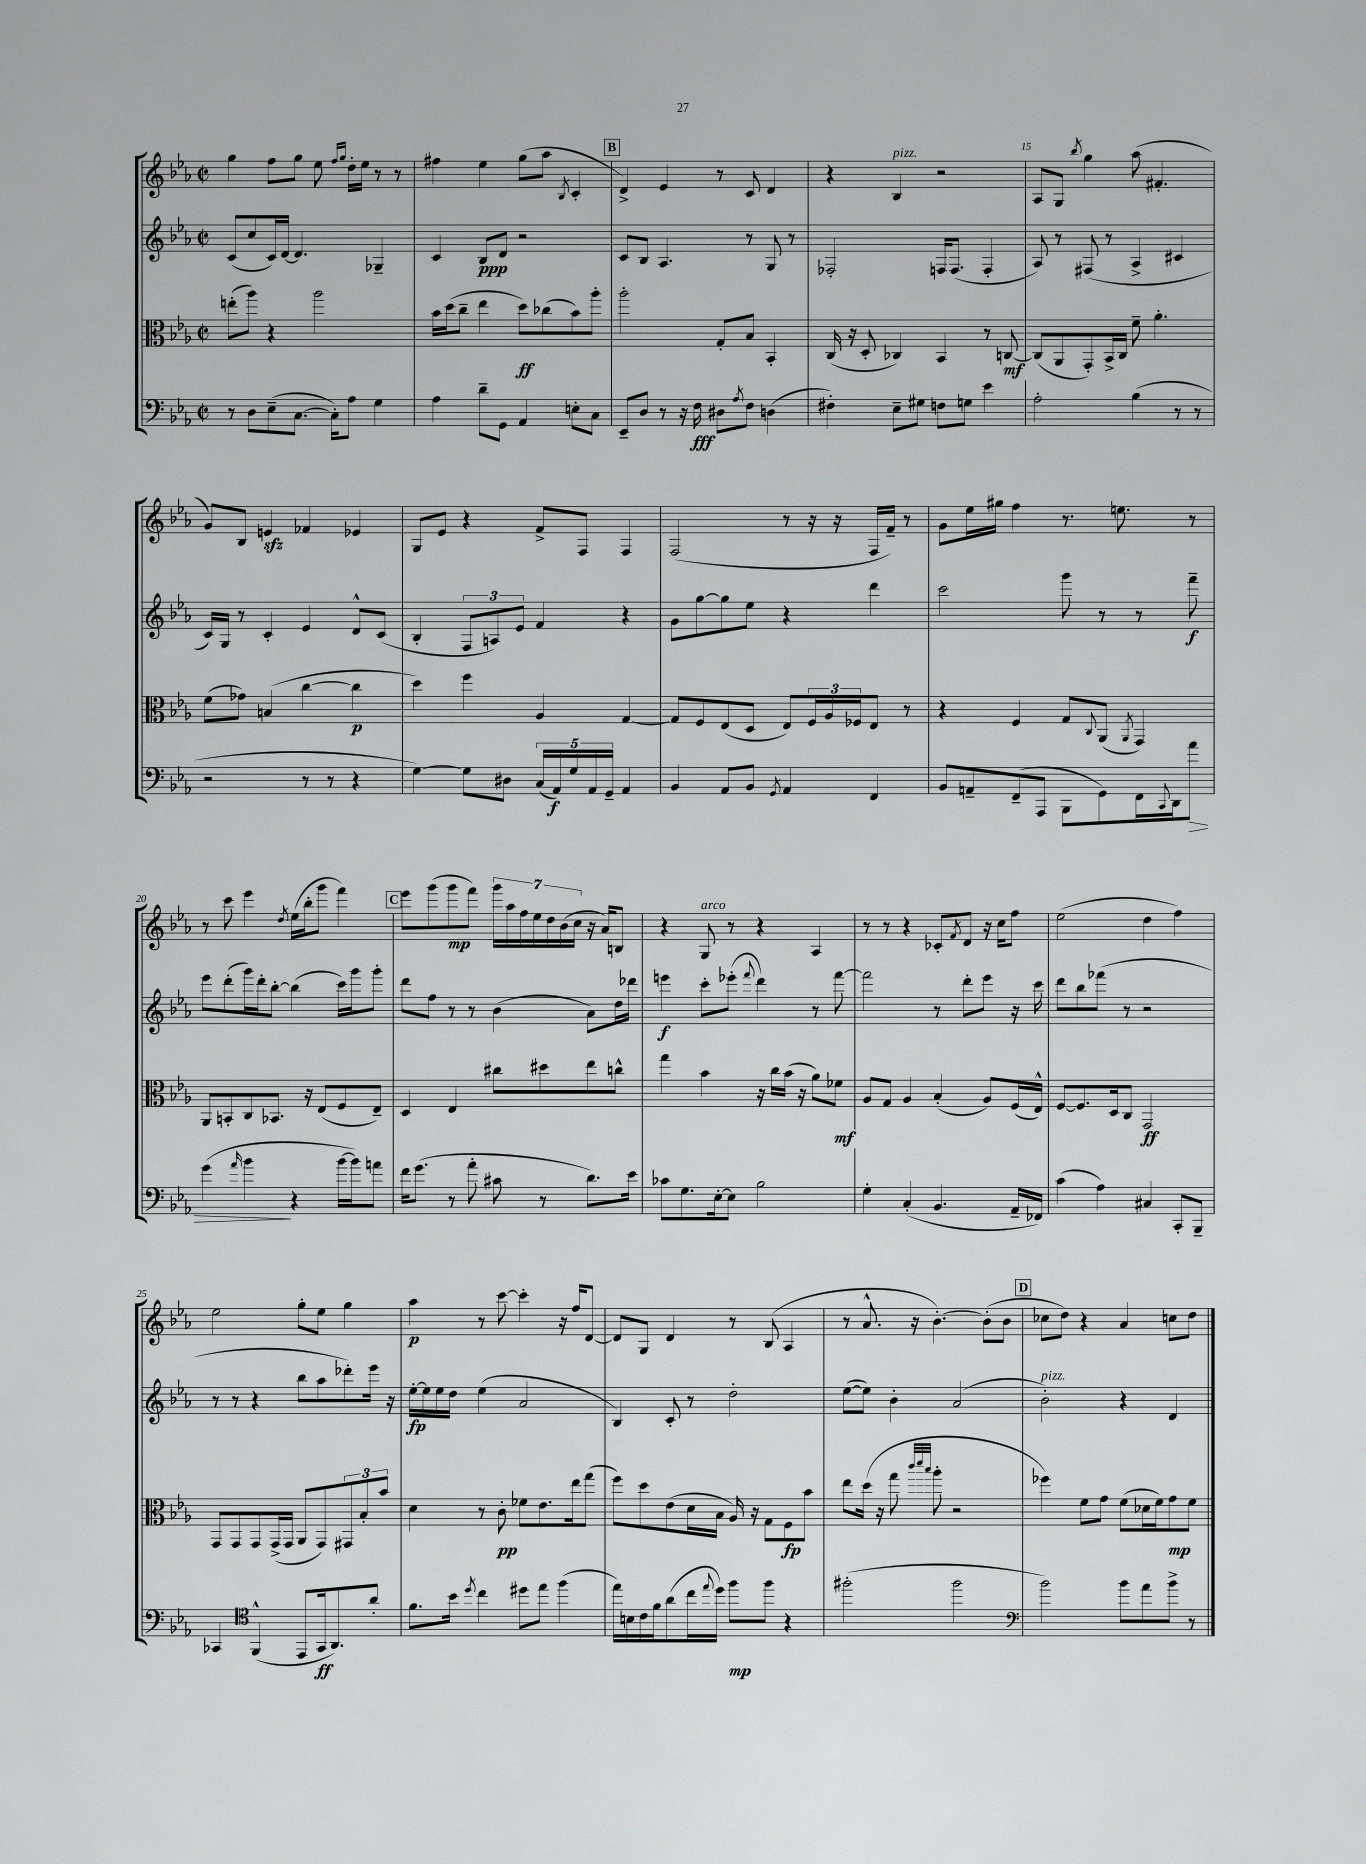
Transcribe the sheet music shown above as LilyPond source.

<<
\new StaffGroup <<
\new Staff = "s0" {
    \clef treble \key ees \major \defaultTimeSignature \time 2/2
    g''4 f''8 g''8 ees''8 \grace { f''16 g''16 } d''16-. ees''16 r8 r8 |
    fis''4 ees''4 g''8( aes''8 \acciaccatura { bes8 } c'4-. |
    \mark \markup { \box "B" } d'4->) ees'4 r8 c'8 d'4 |
    r4 bes4^\markup { \italic "pizz." } r2 |
    aes8 g8 \acciaccatura { bes''8 } g''4 aes''8( fis'4.-. |
    g'8) bes8 e'4\sfz fes'4 ees'4 |
    g8 ees'8 r4 f'8-> f8 f4 |
    f2( r8 r16 r16 f16 f'16--) r8 |
    g'8 ees''16 gis''16 f''4 r8. e''8. r8 |
    r8 c'''8 ees'''4 \acciaccatura { d''8 } ees''16( bes''16-. g'''8 f'''4) |
    \mark \markup { \box "C" } ees'''8 g'''8( g'''8\mp f'''8) \tuplet 7/4 { g'''16 aes''16 f''16 ees''16 d''16 bes'16( c''16 } r16 aes'16) b8 |
    r4 g8^\markup { \italic "arco" } r8 r4 aes4 |
    r8 r8 r4 ces'8-. \acciaccatura { f'8 } d'8 r16 c''16 f''8 |
    ees''2( d''4 f''4) |
    ees''2 g''8-. ees''8 g''4 |
    aes''4\p r8 c'''8~ c'''4-. r16 f''16 d'8~ |
    d'8 g8 d'4 r8 bes8( aes4 |
    r8 aes'8.-^ r16 bes'4.~-.) bes'8-.( bes'8 |
    \mark \markup { \box "D" } ces''8 d''8) r4 aes'4 c''8 d''8 \bar "|." |
}
\new Staff = "s1" {
    \clef treble \key ees \major \defaultTimeSignature \time 2/2
    c'8( c''8 c'16) d'16~ d'4. ges4-- |
    c'4 bes8\ppp d'8 r2 |
    \mark \markup { \box "B" } c'8 bes8 aes4. r8 g8 r8 |
    fes2-. f16 f8.( f4-. |
    aes8) r8 fis8( r8 aes4-> cis'4 |
    c'16) g16 r8 c'4-. ees'4 d'8-^ c'8( |
    bes4-. \tuplet 3/2 { f8 a8) ees'8 } f'4 r4 |
    g'8 g''8~ g''8 ees''8 r4 d'''4 |
    c'''2 g'''8 r8 r8 f'''8--\f |
    ees'''8 d'''8-.( g'''16) d'''16-. bes''8~-. bes''4( c'''16) g'''16 g'''8-. |
    \mark \markup { \box "C" } d'''8 f''8 r8 r8 bes'4( aes'8) d''16 des'''16 |
    e'''4\f c'''8-. ees'''8-.( \appoggiatura { f'''8 } d'''4) r8 f'''8~ |
    f'''2 r8 d'''8-. ees'''8 r16 c'''16 |
    d'''8 bes''8 fes'''8( r8 r2 |
    r8 r8 r4 bes''8 aes''8 des'''8-.) ees'''16 r16 |
    ees''16~-.\fp ees''16 ees''16 d''16 ees''4( aes'2 |
    bes4) c'8-. r8 d''2-. |
    ees''8~( ees''8) bes'4-. aes'2( |
    \mark \markup { \box "D" } bes'2-.^\markup { \italic "pizz." }) r4 d'4 \bar "|." |
}
\new Staff = "s2" {
    \clef alto \key ees \major \defaultTimeSignature \time 2/2
    e''8-.( aes''8) r4 aes''2 |
    bes'16 d''16( c''8-- ees''4 d''8\ff) ces''8( bes'8) aes''8-. |
    \mark \markup { \box "B" } aes''2-. g8-. bes8 bes,4-. |
    c16( r16 d8-. ces4) bes,4 r8 c8~\mf |
    c8( aes,8 g,8-.) bes,16-> c16 f'8-- aes'4.-. |
    f'8( ges'8) b4( c''4~ c''4\p |
    d''4) f''4 aes4 g4~ |
    g8 f8 ees8( d8 ees8) \tuplet 3/2 { f16 aes16 fes16 } ees8 r8 |
    r4 f4 g8 \appoggiatura { c8 } aes,8( \acciaccatura { aes,8 } g,4) |
    aes,8 b,8-. c8 bes,8. r16 ees8( f8 ees8--) |
    \mark \markup { \box "C" } d4 ees4 cis''8 dis''8 ees''8 c''8-^ |
    g''4 bes'4 r16 c''16 bes'16( r16 aes'8) fes'8\mf |
    aes8 g8 aes4 bes4-.( aes8) f16( ees16-^) |
    f8~ f8. d16 c8 g,2\ff |
    g,8 g,8 g,8 g,16->( g,16 aes,8 g,8) \tuplet 3/2 { gis,8 bes8-. bes'8 } |
    d'4 r8 c'8-.\pp fes'8 ees'8. ees''16 g''8( |
    f''8) d''8 ees'8( d'16 bes16 aes16) r16 g8 f8\fp bes'8 |
    ees''8 d''16( r16 g''8 \grace { c'''32 d'''32 bes''32 } aes''8-. r2 |
    \mark \markup { \box "D" } fes''4) f'8 g'8 f'8( des'16 f'16) g'8\mp f'8 \bar "|." |
}
\new Staff = "s3" {
    \clef bass \key ees \major \defaultTimeSignature \time 2/2
    r8 d8 ees8--( c8.~ c16-.) aes8 g4 |
    aes4 d'8-- g,8 aes,4 e8-. c8 |
    \mark \markup { \box "B" } ees,8-- d8 r8 r16 f16\fff dis8 \acciaccatura { aes8 } f8 d4( |
    fis4-.) ees8-- gis8 f8 g8 ees'4 |
    aes2-. bes4( r8 r8 |
    r2 r8 r8 r4 |
    g4~) g8 dis8 \tuplet 5/4 { c16( aes,16\f) g16 aes,16 g,16-- } aes,4 |
    bes,4 aes,8 bes,8 \acciaccatura { g,8 } aes,4 f,4 |
    bes,8 a,8-- f,8--( aes,,8 bes,,8 g,8) f,16 \appoggiatura { c,8 } d,16 aes'8\> |
    g'4( \grace { aes'16 } bes'4\! r4 bes'16~ bes'16) a'8 |
    \mark \markup { \box "C" } f'16 g'8.( r8 aes'8-. cis'8 r8 d'8.) ees'16 |
    ces'8 g8. ees16~-. ees8 bes2 |
    g4-. c4-.( bes,4. aes,16-- fes,16) |
    c'4( aes4) cis4 c,8-. bes,,8-- |
    ces,4 \clef tenor f,4-^( ees,8 g,16\ff aes,8.) aes'8-. |
    f'8. bes'16 \acciaccatura { d''8 } c''4 dis''8 ees''8 f''4( |
    ees''16) b16 c'16 f'16 aes'8( c''16 \appoggiatura { ees''8 } d''16) f''8\mp f''8 r4 |
    fis''2-.( fis''2 |
    \mark \markup { \box "D" } \clef bass bes'2) bes'8 aes'8 bes'8-> r8 \bar "|." |
}
>>
>>
\layout { \context { \Score currentBarNumber = #11 \override BarNumber.break-visibility = ##(#f #t #t) barNumberVisibility = #(every-nth-bar-number-visible 5) } }
